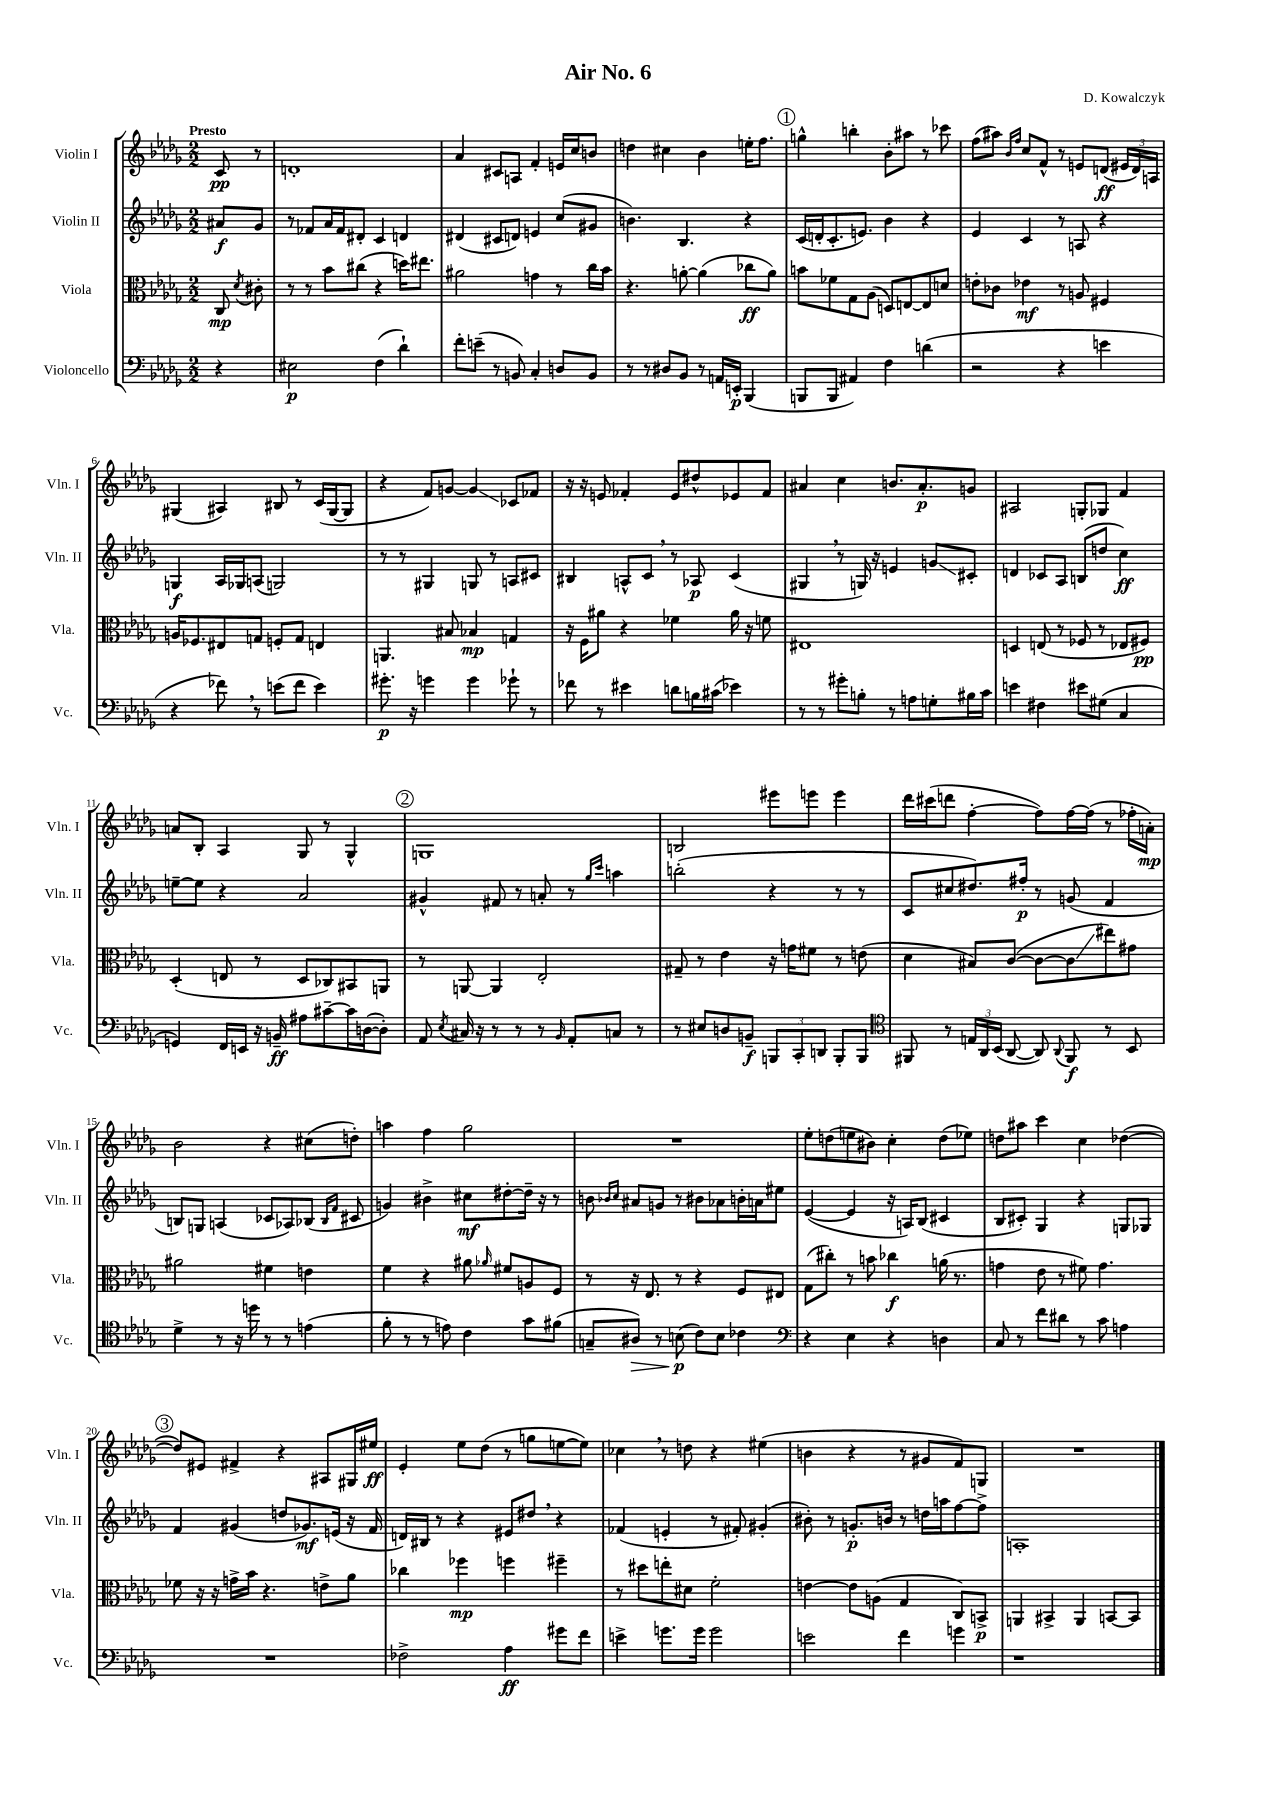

**kern	**kern	**kern	**kern
*staff4	*staff3	*staff2	*staff1
*clefF4	*clefC3	*clefG2	*clefG2
*k[b-e-a-d-g-]	*k[b-e-a-d-g-]	*k[b-e-a-d-g-]	*k[b-e-a-d-g-]
*M2/2	*M2/2	*M2/2	*M2/2
4r	8C	8a#	8c
.	8qd-	.	.
.	8c#'	8g-	8r
=	=	=	=
2E#	8r	8r	1d'
.	8r	8f-	.
.	8b-	16a-	.
.	.	16f-	.
.	(8cc#	8d#'	.
(4F	4r	4c	.
4d-`)	16dd)	4d	.
.	8.ee#	.	.
=	=	=	=
8f'	2a#	(4d#	4a-
(8e~	.	.	.
8r	.	8c#	8c#
8BB)	.	8d)	8A
4C'	4g	4e	4f'
8D	8r	(8cc	16e
.	.	.	16cc
8BB	16cc	8g#	8b
.	16b-	.	.
=	=	=	=
8r	4.r	4.b)	4dd
8r	.	.	.
8D#	.	.	4cc#
8BB-	[8a'	4.B-	.
8r	(4a]	.	4b-
16AA	.	.	.
16EE'	.	.	.
(4BBB-	8cc-	4r	16ee'
.	.	.	8.ff
.	8a)	.	.
=	=	=	=
8BBB	8b	(16c	4gg^^
.	.	16d'	.
8BBB	8f-	8.c'	.
4AA#)	8G-	.	4bb'
.	.	8.e)	.
.	(8A-	.	.
4F	8D)	4b-	8b-'
.	[8E	.	8aa#
(4d	8E]	4r	8r
.	8d	.	8ccc-
=	=	=	=
2r	8e'	4e-	(8ff
.	8c-	.	8aa#)
.	.	.	16qqb-
.	.	.	16qqff
.	4e-	4c	8cc
.	.	.	8f^^
4r	8r	8r	8r
.	8A	8A	8e
4e	4F#	4r	(8d
.	.	.	24e#
.	.	.	24d)
.	.	.	24A
=	=	=	=
4r	16A	4G	(4G#
.	8.F-	.	.
8f-)	8E#	16A-	4A#)
.	.	16G-	.
8r	8G	(8A	.
(8e	8F'	2G)	8B#
8f-	8G	.	8r
4e)	4E	.	(16c
.	.	.	[16G#
.	.	.	8G#]
=	=	=	=
8.g#'	4.AA	8r	4r
.	.	8r	.
16r	.	.	.
4g	.	4G#	8f)
.	8B#	.	[8g
4g	4B-	8G	4g]
.	.	8r	.
8g-`	4G	8A	8c-
8r	.	8c#	8f-
=	=	=	=
8f-	16r	4B#	16r
.	16F	.	16r
8r	8a#	.	8e
4e#	4r	8A^^	4f-'
.	.	8c	.
8d	4f-	8r	8e
16B	.	8A-	8dd#^^
(16c#	.	.	.
4e-)	16a#	(4c	8e-
.	16r	.	.
.	8f	.	8f-
=	=	=	=
8r	1E#	4G#	4a#
8r	.	.	.
8g#'	.	8r	4cc
8B'	.	16G)	.
.	.	16r	.
8r	.	4e	8.b
8A	.	.	.
.	.	.	8.a#'
8G'	.	8g	.
16B#	.	8c#'	8g
16c	.	.	.
=	=	=	=
4e	4D	4d	2A#
4F#	(8E	8c-	.
.	8r	8A-	.
8e#	8F-	(8B	8G'
(8G#	8r	8dd	8G-
4C	8E-	4cc)	4f
.	8F#)	.	.
=	=	=	=
4GG)	(4D-'	[8ee~	8a
.	.	8ee]	8B-'
16FF	8E	4r	4A-
16EE	.	.	.
16r	8r	.	.
16BB~	.	.	.
8A#	8D-	2a-	8G-
[8c#~	8C-)	.	8r
16c#]	8BB#	.	4G-^^
([16D	.	.	.
8D'])	8AA	.	.
=	=	=	=
8AA-	8r	4g#^^	1G
8qE-	.	.	.
16C#	[8AA	.	.
16r	.	.	.
8r	4AA]	8f#	.
8r	.	8r	.
8r	2E-'	8a'	.
16qqBB-	.	.	.
8AA-'	.	8r	.
.	.	16qqgg-	.
.	.	16qqccc	.
8C	.	4aa	.
8r	.	.	.
=	=	=	=
8r	8G#~	(2bb'	2B
8E#	8r	.	.
8D	4e-	.	.
8BB~	.	.	.
12BBB	16r	4r	8eee#
.	16g	.	.
12CC'	.	.	.
.	8f#	.	8eee
12DD	.	.	.
8BBB'	8r	8r	4eee
8BBB	(8e	8r	.
=	=	=	=
*clefC4	*	*	*
8FF#	4d-	8c	16ddd-
.	.	.	(16ccc#
8r	.	8cc#	8ddd
24E	8B#)	8.dd#)	[4ff'
24AA-	.	.	.
(24BB-	.	.	.
[8AA-	([8c	.	.
.	.	16ff#'	.
8AA-])	8c_	8r	8ff])
8qqAA-	.	.	.
8FF#	8c]	(8g	[16ff
.	.	.	(16ff]
8r	8ee#)	4f	8r
8BB-	8g#	.	16ff-'
.	.	.	16a')
=	=	=	=
4d-^	2a#	8B)	2b-
.	.	8G	.
8r	.	(4A	.
16r	.	.	.
16dd	.	.	.
8r	4f#	8c-	4r
8r	.	8A-)	.
(4e	4e	(8B-	(8cc#
.	.	16qqB-	.
.	.	16qqf	.
.	.	8c#	8dd')
=	=	=	=
8f'	4f	4g)	4aa
8r	.	.	.
8r	4r	4b#^	4ff
8e)	.	.	.
4c	8a#	8cc#	2gg-
.	16qqa-	.	.
.	8f#	[8dd#'	.
8g-	8A	16dd#~]	.
.	.	16r	.
(8f#	8F	8r	.
=	=	=	=
8G~	8r	8b	1r
.	.	16qqb-	.
.	.	16qqcc	.
8A#)	16r	8a#	.
.	8.E-	.	.
8r	.	8g	.
(8B	8r	8r	.
8c)	4r	8b#	.
8B	.	8a-	.
4c-	8F	16b'	.
.	.	16a	.
.	8E#	8ee#	.
=	=	=	=
*clefF4	*	*	*
4r	(8G-	([4e-	8ee-'
.	8cc#')	.	(8dd
4E-	8r	4e-]	8ee
.	8b	.	8b#)
4r	4cc-	16r	4cc'
.	.	16A)	.
.	.	(8B-	.
4D	(16a	4c#	(8dd
.	8.r	.	.
.	.	.	8ee-)
=	=	=	=
8C	4g	8B-	8dd
8r	.	8c#')	8aa#
8f	8e-	4G-	4ccc
8d#	8r	.	.
8r	8f#)	4r	4cc
8c	4.g	.	.
4A	.	8G	([4dd-
.	.	8G-	.
=	=	=	=
1r	8f-	4f	8dd-])
.	16r	.	8e#
.	16r	.	.
.	16g^	(4g#	4f#^
.	16b-	.	.
.	4.r	.	.
.	.	8dd	4r
.	.	8.g-)	.
.	8e^	.	8A#
.	.	(16e	.
.	8a-	16r	16G#
.	.	16f	16ee#
=	=	=	=
2F-^	4cc-	16d)	4e-'
.	.	16B#	.
.	.	8r	.
.	4ff-	4r	8ee-
.	.	.	(8dd-
4A-	4ff	8e#	8r
.	.	8dd#	8gg
8g#	4ff#~	4r	[8ee
8f	.	.	8ee])
=	=	=	=
4e^	8r	(4f-	4cc-
.	8dd#	.	.
8.g	8ee'	4e'	8r
.	8d#	.	8dd
16g	.	.	.
2g	2f'	8r	4r
.	.	8f#')	.
.	.	(4g#'	(4ee#
=	=	=	=
2e	[4e	8b#')	4b
.	.	8r	.
.	8e]	8.g'	4r
.	(8A	.	.
.	.	16b	.
4f	4G-	8r	8r
.	.	16dd	8g#
.	.	16aa	.
4g	8C)	[8ff	8f)
.	8BB^	8ff^]	8G
=	=	=	=
1r	4AA	1A'	1r
.	4BB#^	.	.
.	4AA	.	.
.	[8BB	.	.
.	8BB]	.	.
==	==	==	==
*-	*-	*-	*-
